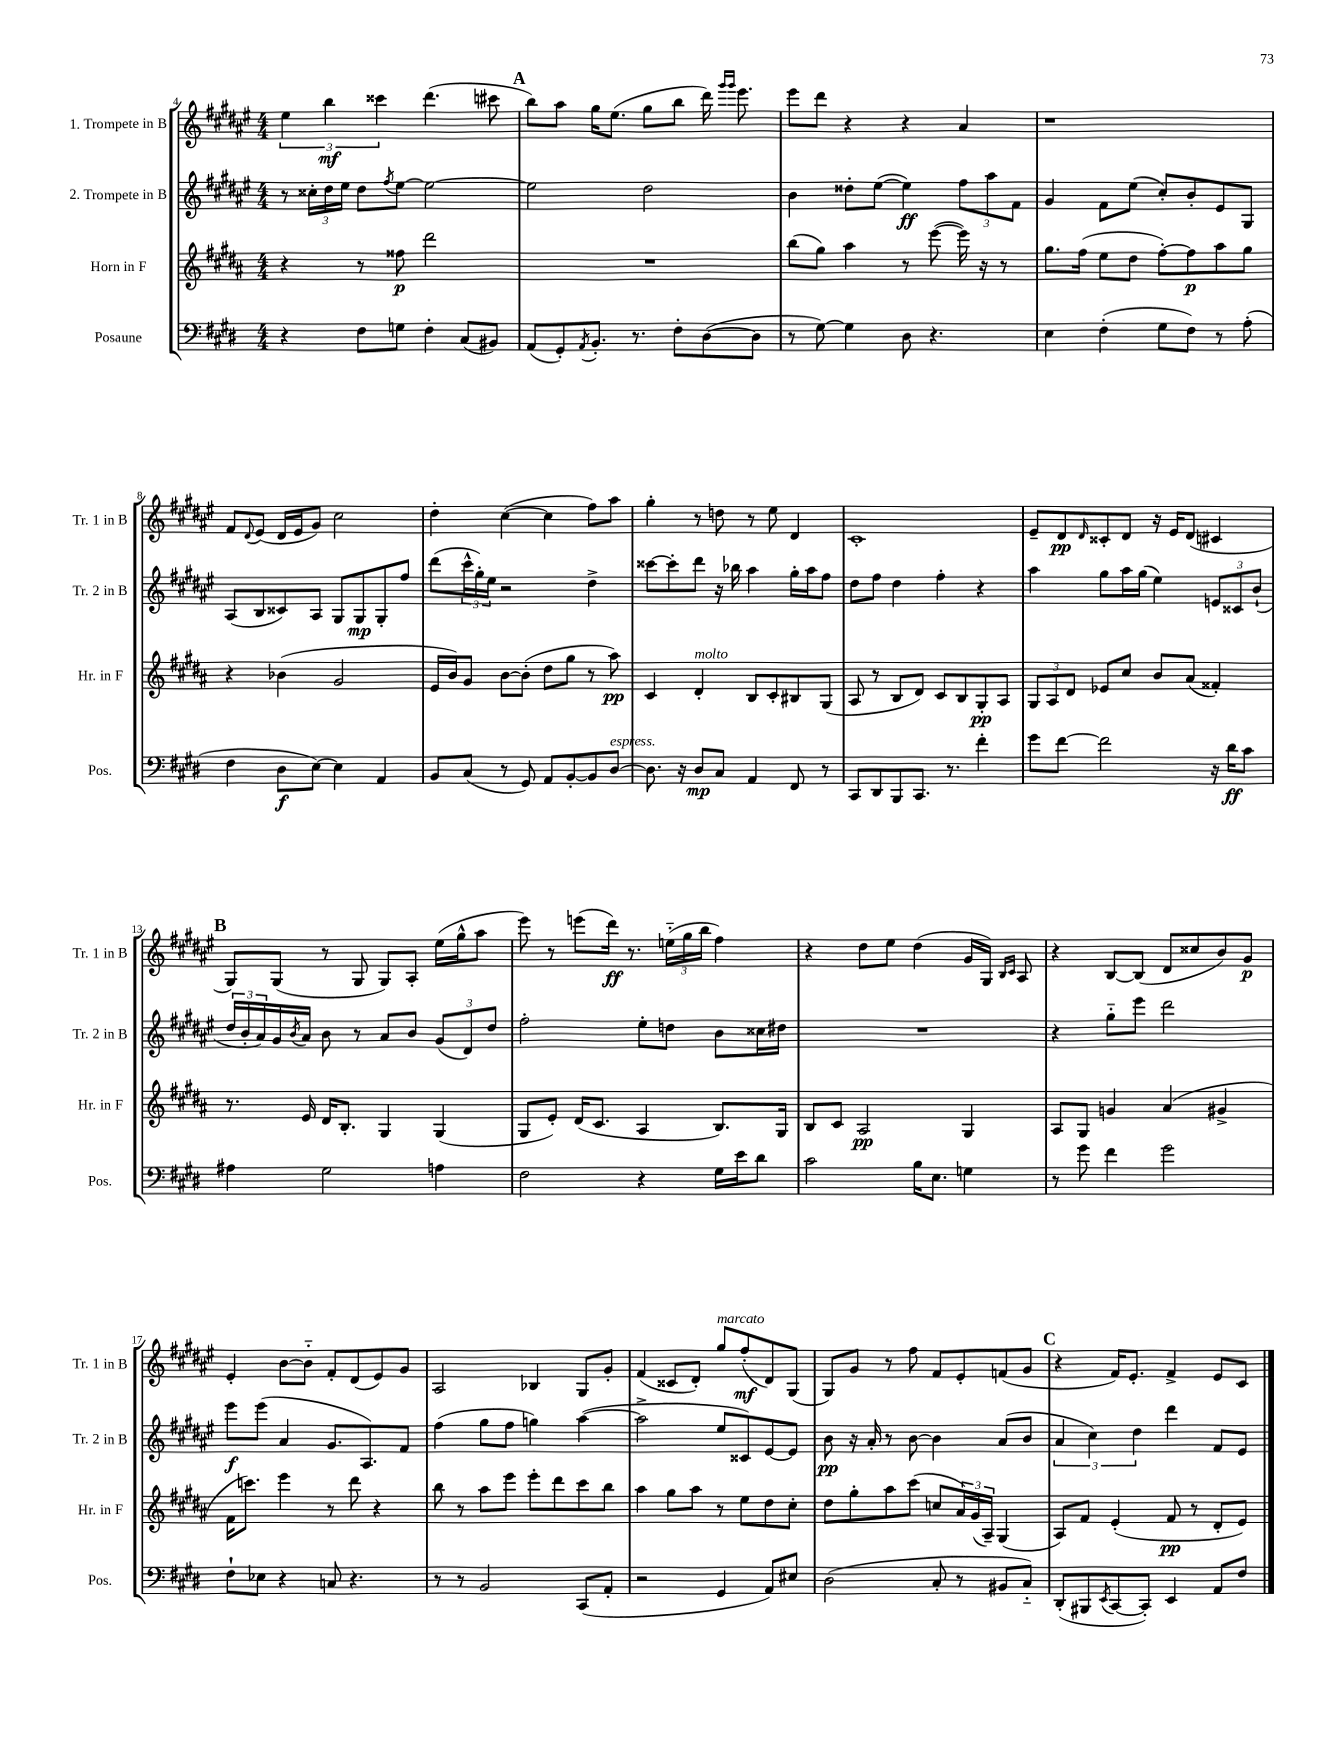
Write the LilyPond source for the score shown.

<<
\new StaffGroup <<
\new Staff = "s0" \with { instrumentName = "1. Trompete in B" shortInstrumentName = "Tr. 1 in B" } {
    \clef treble \key fis \major \numericTimeSignature \time 4/4
    \tuplet 3/2 { eis''4 b''4\mf cisis'''4 } dis'''4.( cis'''8 |
    \mark \markup { \bold "A" } b''8) ais''8 gis''16 eis''8.( gis''8 b''8 dis'''16) \grace { gis'''16 gis'''16 } eis'''8. |
    eis'''8 dis'''8 r4 r4 ais'4 |
    r1 |
    fis'8 \appoggiatura { dis'8 } eis'8( dis'16 eis'16 gis'8) cis''2 |
    dis''4-. cis''4~( cis''4 fis''8) ais''8 |
    gis''4-. r8 d''8 r8 eis''8 dis'4 |
    cis'1-. |
    eis'8-- dis'8\pp \grace { dis'16 } cisis'8-. dis'8 r16 eis'16 dis'8( cis'4 |
    \mark \markup { \bold "B" } gis8) gis8( r8 gis8 gis8) ais8-. eis''16( gis''16-^ ais''8 |
    eis'''8) r8 e'''8( dis'''16\ff) r8. \tuplet 3/2 { e''16-_( gis''16 b''16 } fis''4) |
    r4 dis''8 eis''8 dis''4( gis'16 gis16) \grace { b16 cis'16 } ais8 |
    r4 b8~ b8( dis'8 cisis''8 b'8) gis'8\p |
    eis'4-. b'8~ b'8-_ fis'8-. dis'8( eis'8) gis'8 |
    ais2 bes4 gis8 gis'8-. |
    fis'4( cisis'8 dis'8-.) gis''8^\markup { \italic "marcato" } fis''8-.\mf( dis'8) gis8( |
    gis8) gis'8 r8 fis''8 fis'8 eis'8-. f'8( gis'8 |
    \mark \markup { \bold "C" } r4 fis'16) eis'8.-. fis'4-> eis'8 cis'8 \bar "|." |
}
\new Staff = "s1" \with { instrumentName = "2. Trompete in B" shortInstrumentName = "Tr. 2 in B" } {
    \clef treble \key fis \major \numericTimeSignature \time 4/4
    r8 \tuplet 3/2 { cisis''16-. dis''16 eis''16 } dis''8 \acciaccatura { fis''8 } eis''8~ eis''2~ |
    \mark \markup { \bold "A" } eis''2 dis''2 |
    b'4 disis''8-. eis''8~( eis''4\ff) \tuplet 3/2 { fis''8 ais''8 fis'8 } |
    gis'4 fis'8 eis''8( cis''8-.) b'8-. eis'8 gis8 |
    ais8( b8 cisis'8) ais8 gis8 gis8\mp gis8-. fis''8 |
    dis'''8( \tuplet 3/2 { cis'''16-^ gis''16-.) eis''16 } r2 dis''4-> |
    cisis'''8~ cisis'''8-. dis'''8 r16 bes''16 ais''4 gis''16-. ais''16 fis''8 |
    dis''8 fis''8 dis''4 fis''4-. r4 |
    ais''4 gis''8 ais''16 gis''16( eis''4) \tuplet 3/2 { e'8 cisis'8 b'8-!( } |
    \mark \markup { \bold "B" } \tuplet 3/2 { dis''16 b'16-. ais'16) } gis'16 \acciaccatura { b'8 } ais'16 b'8 r8 ais'8 b'8 \tuplet 3/2 { gis'8( dis'8) dis''8 } |
    fis''2-. eis''8-. d''8 b'8 cisis''16 dis''16 |
    R1 |
    r4 gis''8-_ eis'''8 dis'''2 |
    eis'''8\f eis'''8( ais'4 gis'8. ais8.) fis'8 |
    fis''4( gis''8 fis''8 g''4) ais''4~( |
    ais''2-> eis''8 cisis'8) eis'8~ eis'8 |
    b'8\pp r16 ais'16-. r8 b'8~ b'4 ais'8( b'8 |
    \mark \markup { \bold "C" } \tuplet 3/2 { ais'4 cis''4) dis''4 } dis'''4 fis'8 eis'8 \bar "|." |
}
\new Staff = "s2" \with { instrumentName = "Horn in F" shortInstrumentName = "Hr. in F" } {
    \clef treble \key b \major \numericTimeSignature \time 4/4
    r4 r8 fisis''8\p dis'''2 |
    \mark \markup { \bold "A" } R1 |
    b''8( gis''8) ais''4 r8 e'''8~( e'''16) r16 r8 |
    gis''8. fis''16( e''8 dis''8 fis''8~-.) fis''8\p ais''8 gis''8 |
    r4 bes'4( gis'2 |
    e'16 b'16) gis'8 b'8~ b'8-.( dis''8 gis''8 r8 ais''8\pp) |
    cis'4 dis'4-.^\markup { \italic "molto" } b8 cis'8-. bis8 gis8( |
    ais8 r8 b8 dis'8) cis'8 b8 gis8-.\pp ais8 |
    \tuplet 3/2 { gis8 ais8 dis'8 } ees'8 cis''8 b'8 ais'8( fisis'4-.) |
    \mark \markup { \bold "B" } r8. e'16 dis'16 b8.-. gis4 gis4( |
    gis8 e'8-.) dis'16( cis'8. ais4 b8.) gis16 |
    b8 cis'8 ais2\pp gis4 |
    ais8 gis8 g'4 ais'4( gis'4-> |
    fis'16 c'''8.) e'''4 r8 dis'''8 r4 |
    b''8 r8 ais''8 e'''8 e'''8-. dis'''8 cis'''8 b''8 |
    ais''4 gis''8 ais''8 r8 e''8 dis''8 cis''8-. |
    dis''8 gis''8-. ais''8 cis'''8( c''8 \tuplet 3/2 { ais'16) gis'16( ais16--) } gis4( |
    \mark \markup { \bold "C" } ais8) fis'8 e'4-.( fis'8\pp r8 dis'8-. e'8) \bar "|." |
}
\new Staff = "s3" \with { instrumentName = "Posaune" shortInstrumentName = "Pos." } {
    \clef bass \key e \major \numericTimeSignature \time 4/4
    r4 fis8 g8 fis4-. cis8( bis,8) |
    \mark \markup { \bold "A" } a,8( gis,8-.) \acciaccatura { a,8 } b,8.-. r8. fis8-. dis8~( dis8 |
    r8 gis8~) gis4 dis8 r4. |
    e4 fis4-.( gis8 fis8) r8 a8-.( |
    fis4 dis8\f e8~) e4 a,4 |
    b,8 cis8( r8 gis,8) a,8 b,8~-. b,8 dis8~^\markup { \italic "espress." } |
    dis8. r16 dis8\mp cis8 a,4 fis,8 r8 |
    cis,8 dis,8 b,,8 cis,8. r8. fis'4-. |
    gis'8 fis'8~ fis'2 r16 dis'16\ff cis'8 |
    \mark \markup { \bold "B" } ais4 gis2 a4 |
    fis2 r4 gis16 e'16 dis'8 |
    cis'2 b16 e8. g4 |
    r8 gis'8 fis'4 gis'2 |
    fis8-! ees8 r4 c8 r4. |
    r8 r8 b,2 cis,8( a,8-. |
    r2 gis,4 a,8) eis8 |
    dis2( cis8-. r8 bis,8 cis8-_) |
    \mark \markup { \bold "C" } dis,8-.( bis,,8 \acciaccatura { e,8 } cis,8~ cis,8-.) e,4 a,8 fis8 \bar "|." |
}
>>
>>
\layout { \context { \Score currentBarNumber = #4 } }
